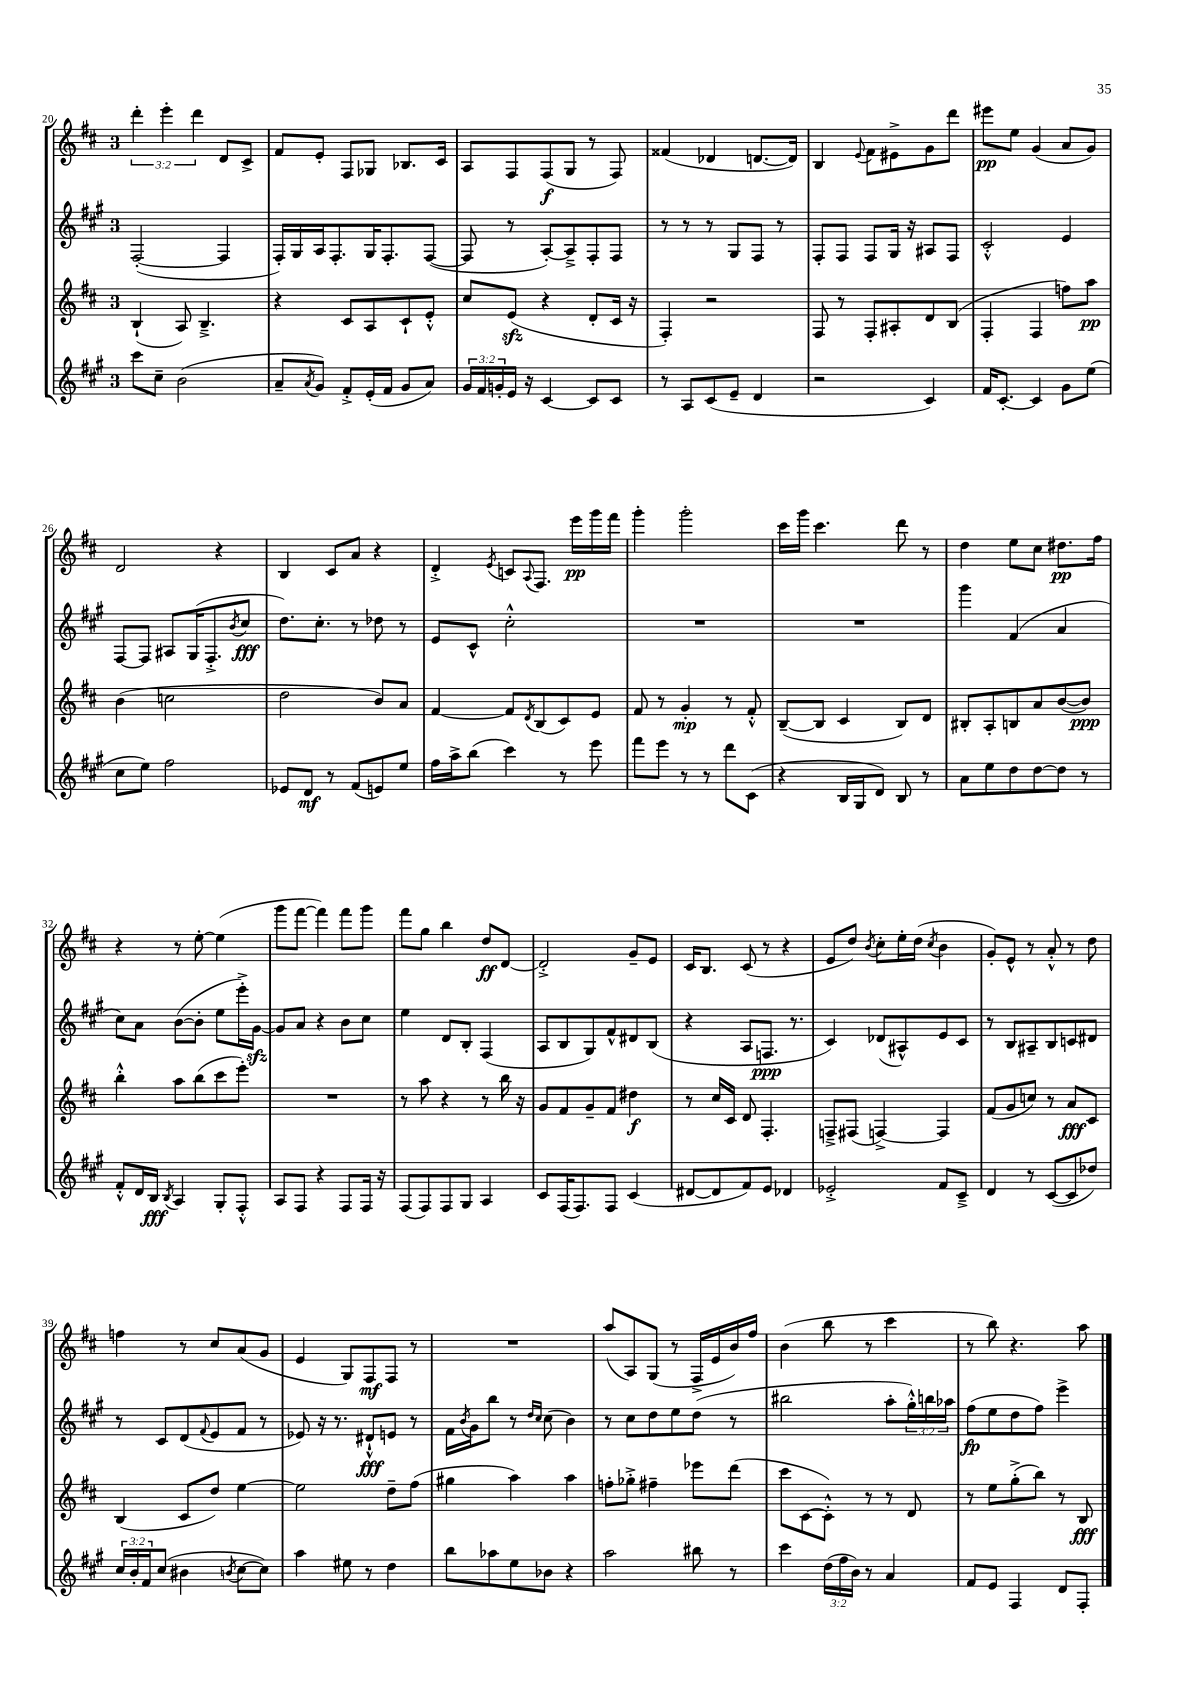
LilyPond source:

<<
\new StaffGroup <<
\new Staff = "s0" {
    \clef treble \key d \major \once \override Staff.TimeSignature.style = #'single-digit \time 3/4 \override Staff.TupletNumber.text = #tuplet-number::calc-fraction-text
    \tuplet 3/2 { d'''4-. e'''4-. d'''4 } d'8 cis'8-> |
    fis'8 e'8-. fis8 ges8 bes8. cis'16 |
    a8 fis8 fis8\f( g8 r8 fis8) |
    fisis'4( des'4 d'8.~ d'16) |
    b4 \appoggiatura { e'8 } fis'8 eis'8-> g'8 d'''8 |
    eis'''8\pp e''8 g'4( a'8 g'8) |
    d'2 r4 |
    b4 cis'8 a'8 r4 |
    d'4-.-> \acciaccatura { e'8 } c'8 \appoggiatura { a8 } fis8. e'''16\pp g'''16 fis'''16 |
    g'''4-. g'''2-. |
    cis'''16 g'''16 cis'''4. d'''8 r8 |
    d''4 e''8 cis''8 dis''8.\pp fis''16 |
    r4 r8 e''8~-. e''4( |
    g'''8 fis'''8~ fis'''4) fis'''8 g'''8 |
    fis'''8 g''8 b''4 d''8\ff d'8~ |
    d'2-.-> g'8-- e'8 |
    cis'16 b8. cis'8( r8 r4 |
    e'8 d''8) \acciaccatura { b'8 } cis''8-. e''16-. d''16( \acciaccatura { cis''8 } b'4 |
    g'8-.) e'8-^ r8 a'8-.-^ r8 d''8 |
    f''4 r8 cis''8 a'8( g'8 |
    e'4 g8) fis8\mf fis8 r8 |
    R2. |
    a''8( a8) g8( r8 fis16-> e'16 b'16) fis''16 |
    b'4( b''8 r8 cis'''4 |
    r8 b''8) r4. a''8 \bar "|." |
}
\new Staff = "s1" {
    \clef treble \key a \major \once \override Staff.TimeSignature.style = #'single-digit \time 3/4 \override Staff.TupletNumber.text = #tuplet-number::calc-fraction-text
    fis2~-.( fis4 |
    fis16-.) gis16 a16 fis8.-. gis16 fis8.-. fis8~( |
    fis8 r8 a8~-.) a8---> fis8-. fis8 |
    r8 r8 r8 gis8 fis8 r8 |
    fis8-. fis8 fis8 gis16 r16 ais8 fis8 |
    cis'2-.-^ e'4 |
    fis8~ fis8 ais8 gis16( fis8.-.-> \acciaccatura { b'8 } cis''8\fff |
    d''8.) cis''8.-. r8 des''8 r8 |
    e'8 cis'8-^ cis''2-.-^ |
    R2. |
    R2. |
    gis'''4 fis'4( a'4 |
    cis''8) a'8 b'8~( b'8-. e''8 e'''16-.->) gis'16~\sfz |
    gis'8 a'8 r4 b'8 cis''8 |
    e''4 d'8 b8-. fis4( |
    a8 b8 gis8) fis'8-^ dis'8 b8( |
    r4 a8 f8.\ppp r8. |
    cis'4) des'8( ais8-^) e'8 cis'8 |
    r8 b8 ais8-- b8 c'8 dis'8 |
    r8 cis'8 d'8( \appoggiatura { fis'8 } e'8 fis'8 r8 |
    ees'8) r16 r8. dis'8-!-^\fff e'8 r8 |
    fis'16 \acciaccatura { b'8 } gis'16 b''8 r8 \grace { d''16 cis''16 } cis''8( b'4) |
    r8 cis''8 d''8 e''8 d''8( r8 |
    bis''2 a''8-. \tuplet 3/2 { gis''16-.-^) b''16 aes''16 } |
    fis''8\fp( e''8 d''8 fis''8) e'''4-> \bar "|." |
}
\new Staff = "s2" {
    \clef treble \key d \major \once \override Staff.TimeSignature.style = #'single-digit \time 3/4
    b4-!( a8) b4.---> |
    r4 cis'8 a8 cis'8-! e'8-.-^ |
    cis''8 e'8\sfz( r4 d'8-. cis'16 r16 |
    fis4-.) r2 |
    fis8 r8 fis8-. ais8-. d'8 b8( |
    fis4-. fis4 f''8) a''8\pp |
    b'4( c''2 |
    d''2 b'8) a'8 |
    fis'4~ fis'8 \acciaccatura { d'8 } b8( cis'8) e'8 |
    fis'8 r8 g'4-.\mp r8 fis'8-.-^ |
    b8~--( b8 cis'4 b8) d'8 |
    bis8-. a8-. b8 a'8 b'8~( b'8\ppp) |
    b''4-.-^ a''8 b''8( cis'''8 e'''8-.) |
    R2. |
    r8 a''8 r4 r8 b''16 r16 |
    g'8 fis'8 g'8-- fis'8 dis''4\f |
    r8 cis''16 cis'16 d'8 fis4.-. |
    f8---> fis8( f4~->) f4 |
    fis'8( g'8 c''8) r8 a'8\fff cis'8 |
    b4( cis'8 d''8) e''4~ |
    e''2 d''8-- fis''8( |
    gis''4 a''4) a''4 |
    f''8-. ges''8-.-> fis''4-- ees'''8 d'''8( |
    cis'''8 cis'8~ cis'8-.-^) r8 r8 d'8 |
    r8 e''8 g''8-.->( b''8) r8 b8\fff \bar "|." |
}
\new Staff = "s3" {
    \clef treble \key a \major \once \override Staff.TimeSignature.style = #'single-digit \time 3/4 \override Staff.TupletNumber.text = #tuplet-number::calc-fraction-text
    cis'''8 cis''8-- b'2( |
    a'8-- \acciaccatura { a'8 } gis'8) fis'8-.-> e'16-.( fis'16 gis'8 a'8) |
    \tuplet 3/2 { gis'16 fis'16 g'16-. } e'16 r16 cis'4~ cis'8 cis'8 |
    r8 a8 cis'8( e'8-- d'4 |
    r2 cis'4) |
    fis'16 cis'8.~-. cis'4 gis'8 e''8( |
    cis''8 e''8) fis''2 |
    ees'8 d'8\mf r8 fis'8( e'8) e''8 |
    fis''16 a''16-> b''8( cis'''4) r8 e'''8 |
    fis'''8 e'''8 r8 r8 d'''8 cis'8( |
    r4 b16 gis16 d'8) b8 r8 |
    a'8 e''8 d''8 d''8~ d''8 r8 |
    fis'8-.-^ d'16 b16\fff \acciaccatura { b8 } a4 gis8-. fis8-.-^ |
    a8 fis8 r4 fis8 fis16 r16 |
    fis8( fis8) fis8 gis8 a4 |
    cis'8 fis16( fis8.) fis8 cis'4( |
    dis'8~ dis'8 fis'8) e'8 des'4 |
    ees'2-.-> fis'8 cis'8---> |
    d'4 r8 cis'8~( cis'8 des''8) |
    \tuplet 3/2 { cis''16 b'16-. fis'16 } cis''8( bis'4 \acciaccatura { b'8 } cis''8~ cis''8) |
    a''4 eis''8 r8 d''4 |
    b''8 aes''8 e''8 bes'8 r4 |
    a''2 bis''8 r8 |
    cis'''4 \tuplet 3/2 { d''16( fis''16 b'16) } r8 a'4 |
    fis'8 e'8 fis4 d'8 fis8-. \bar "|." |
}
>>
>>
\layout { \context { \Score currentBarNumber = #20 } }
